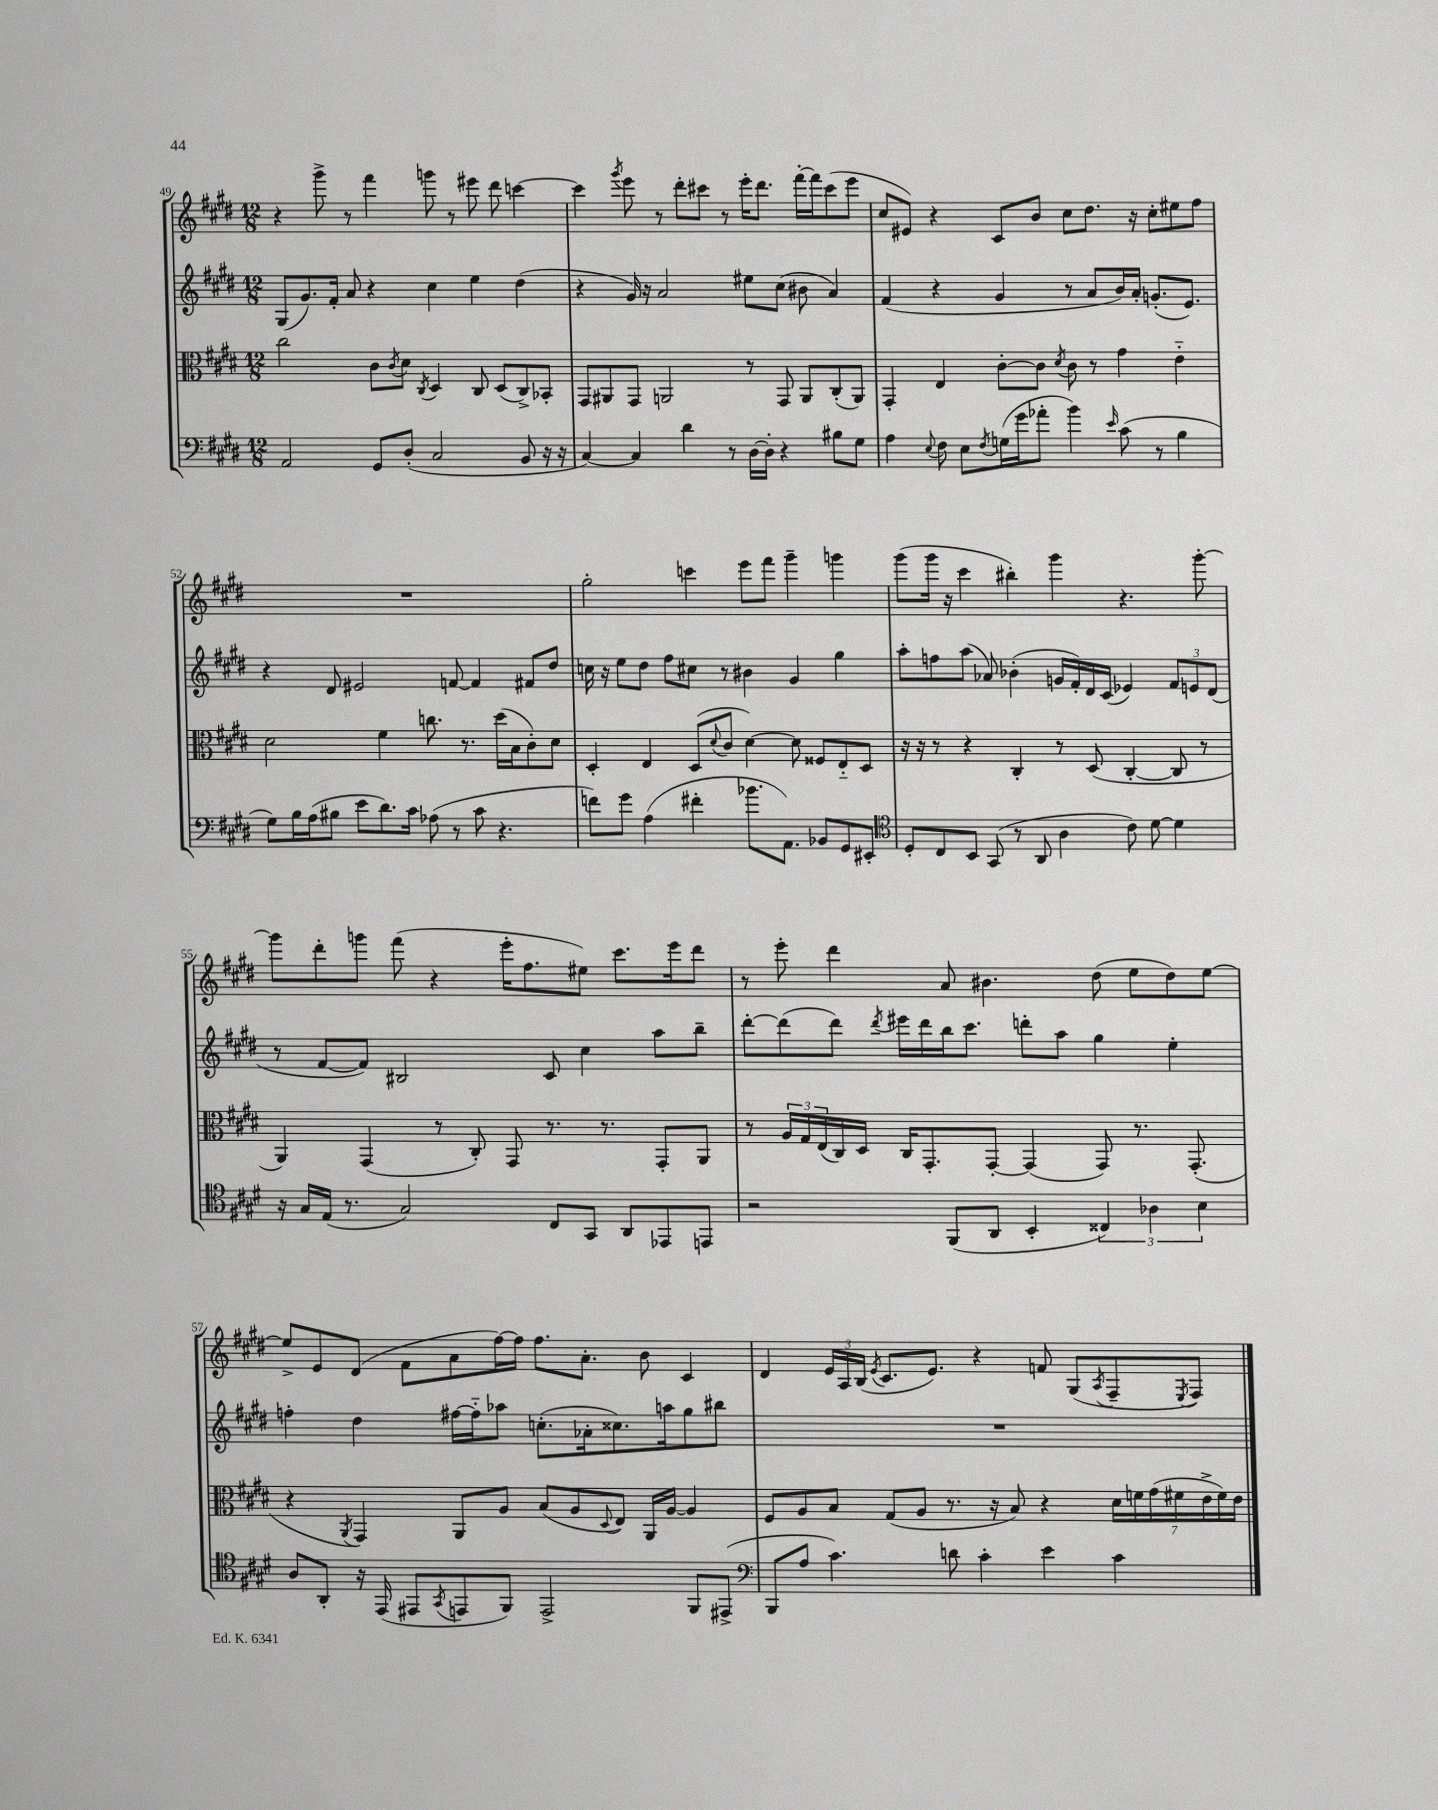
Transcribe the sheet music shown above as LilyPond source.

<<
\new StaffGroup <<
\new Staff = "s0" {
    \clef treble \key e \major \numericTimeSignature \time 12/8
    r4 gis'''8-> r8 fis'''4 g'''8 r8 eis'''8 dis'''8 c'''4~ |
    c'''4 \acciaccatura { gis'''8 } e'''8 r8 dis'''8-. cis'''8 r8 e'''16-. dis'''8. fis'''16~-. fis'''16 cis'''8( e'''8 |
    cis''8 eis'8) r4 cis'8 b'8 cis''8 dis''8. r16 cis''8-. eis''8 fis''8 |
    R1. |
    gis''2-. c'''4 e'''8 fis'''8 gis'''4-- g'''4 |
    gis'''8( gis'''16 r16 cis'''4 bis''4-.) gis'''4 r4. gis'''8~-. |
    gis'''8 dis'''8-. g'''8 fis'''8( r4 e'''16-. fis''8. eis''8) cis'''8. e'''16 dis'''8 |
    r8 e'''8-. dis'''4 a'8 bis'4. dis''8( e''8 dis''8) e''8~ |
    e''8-> e'8 dis'8( fis'8 a'8 fis''16~) fis''16 fis''8. a'8.-. b'8 cis'4 |
    dis'4 \tuplet 3/2 { e'16 a16 b16( } \acciaccatura { e'8 } cis'8. e'8.) r4 f'8 gis8( \acciaccatura { a8 } fis8-- \acciaccatura { e8 } fis8) \bar "|." |
}
\new Staff = "s1" {
    \clef treble \key e \major \numericTimeSignature \time 12/8
    gis8( gis'8.) fis'16-. a'8 r4 cis''4 e''4 dis''4( |
    r4 gis'16) r16 a'2 eis''8 cis''8( bis'8 a'4) |
    fis'4( r4 gis'4 r8 a'8 b'16) a'16-. g'8.-.( e'8.) |
    r4 dis'8 eis'2 f'8~ f'4 fis'8 dis''8 |
    c''16 r16 e''8 dis''8 fis''8 cis''8 r8 bis'4 gis'4 gis''4 |
    a''8-. f''8 a''8( aes'8) bes'4-.( g'16 fis'16-.) dis'16 cis'16( ees'4) \tuplet 3/2 { fis'8 e'8 dis'8( } |
    r8 fis'8~ fis'8) bis2 cis'8 cis''4 a''8 b''8-- |
    dis'''8~-. dis'''8( dis'''8) \acciaccatura { dis'''8 } eis'''16 dis'''16 b''16 cis'''8. d'''8-. a''8 gis''4 e''4-. |
    f''4-. dis''4 fis''16~ fis''16-_ aes''8 c''8.-.( aes'16-. cisis''8.) a''16 gis''8 bis''8 |
    R1. \bar "|." |
}
\new Staff = "s2" {
    \clef alto \key e \major \numericTimeSignature \time 12/8
    cis''2 cis'8 \acciaccatura { cis'8 } dis'8 \acciaccatura { cis8 } dis4 cis8 dis8( cis8->) bes,8-. |
    gis,8 ais,8 gis,8 a,2 r8 gis,8 a,8 cis8-.( a,8) |
    gis,4-. e4 cis'8~-. cis'8 \acciaccatura { dis'8 } cis'8 r8 gis'4 e'4-_ |
    dis'2 fis'4 c''8. r8. dis''16( b16 cis'8-.) dis'8 |
    dis4-. e4 dis8( \appoggiatura { dis'8 } cis'8 dis'4~) dis'8 fisis8 e8-_ dis8 |
    r16 r16 r8 r4 cis4-. r8 dis8( cis4~-. cis8 r8 |
    a,4) gis,4( r8 cis8-.) gis,8 r8. r8. gis,8-. a,8 |
    r8 \tuplet 3/2 { a16 gis16 e16( } cis16) dis16 cis16 gis,8.-. gis,8~-. gis,4( gis,8) r8. gis,8.-.( |
    r4 \acciaccatura { a,8 } gis,4) a,8 a8 b8( a8 \appoggiatura { dis8 } e8) a,16 a16~ a4 |
    fis8 a8 b8 gis8( a8 r8. r16 b8) r4 \tuplet 7/4 { dis'16 f'16 gis'16( fis'16 e'16-> fis'16) e'16 } \bar "|." |
}
\new Staff = "s3" {
    \clef bass \key e \major \numericTimeSignature \time 12/8
    a,2 gis,8 dis8-.( cis2 b,8 r16 r16 |
    cis4~) cis4 dis'4 r8 dis16~ dis16-. r4 bis8 gis8 |
    a4 \appoggiatura { e8 } fis8 e8 \acciaccatura { fis8 } g16( gis'16 aes'8-. b'4) \grace { e'16 } cis'8( r8 b4 |
    gis8) b16 a16( bis8 e'8 dis'8.) cis'16 aes8( r8 cis'8 r4. |
    f'8) gis'8 a4( fis'4-. bes'8. a,8.) bes,8 gis,8 eis,8-. |
    \clef tenor dis8-. cis8 b,8 gis,8( r8 a,8 a4 cis'8) dis'8~ dis'4 |
    r16 gis16 e16( r8. gis2) cis8 gis,8 a,8 ees,8 e,8 |
    r2 fis,8( a,8 b,4-. \tuplet 3/2 { cisis4) aes4 b4 } |
    a8 a,8-. r16 e,16( eis,8 \acciaccatura { gis,8 } e,8 fis,8) e,2-> fis,8 eis,8->( |
    \clef bass b,,8 a8 cis'4.) d'8 cis'4-. e'4 cis'4 \bar "|." |
}
>>
>>
\layout { \context { \Score currentBarNumber = #49 } }
